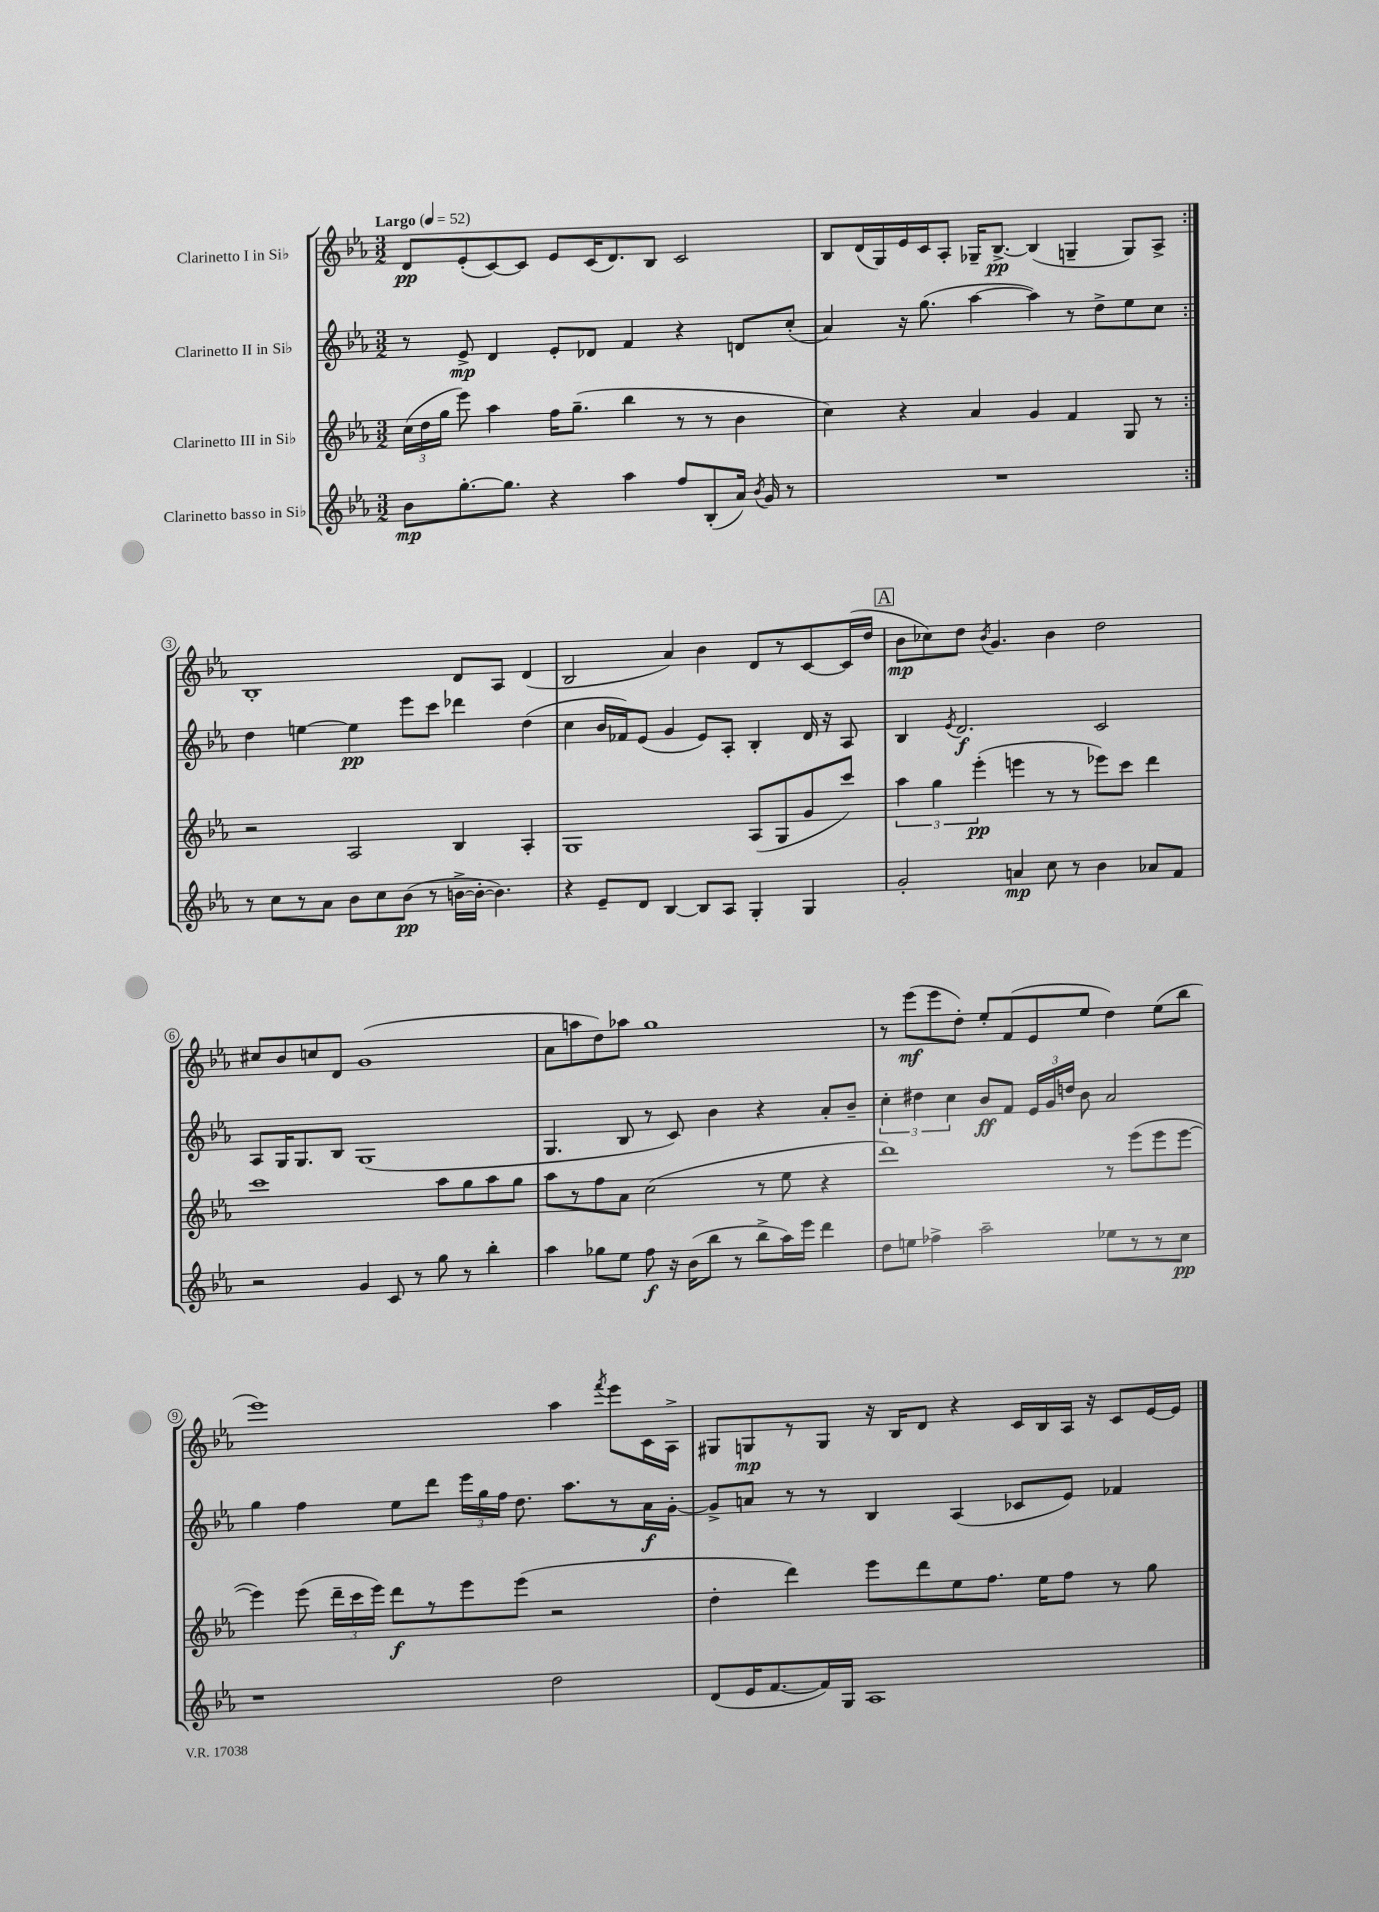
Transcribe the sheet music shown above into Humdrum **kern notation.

**kern	**dynam	**kern	**dynam	**kern	**dynam	**kern	**dynam
*part4	*part4	*part3	*part3	*part2	*part2	*part1	*part1
*staff4	*staff4	*staff3	*staff3	*staff2	*staff2	*staff1	*staff1
*I"Clarinetto basso in Si♭	*	*I"Clarinetto III in Si♭	*	*I"Clarinetto II in Si♭	*	*I"Clarinetto I in Si♭	*
*clefG2	*	*clefG2	*	*clefG2	*	*clefG2	*
*k[b-e-a-]	*	*k[b-e-a-]	*	*k[b-e-a-]	*	*k[b-e-a-]	*
*M3/2	*	*M3/2	*	*M3/2	*	*M3/2	*
*MM52	*	*MM52	*	*MM52	*	*MM52	*
=1	=1	=1	=1	=1	=1	=1	=1
!	!	!	!	!	!	!LO:TX:a:B:t=Largo	!
8b-\L	mp	(24cc\LL	.	8r	.	8d/L	pp
.	.	24dd\	.	.	.	.	.
.	.	24gg\JJ	.	.	.	.	.
[8.gg'\	.	8eee-\)	.	8e-^/	mp	(8e-'/	.
.	.	4aa-\	.	4d/	.	[8c/)	.
8.gg\J]	.	.	.	.	.	.	.
.	.	.	.	.	.	8c/J]	.
4r	.	16ff\KL	.	8e-'/L	.	8e-/L	.
.	.	(8.gg~\J	.	.	.	.	.
.	.	.	.	8d-X/J	.	(16c/K	.
.	.	.	.	.	.	8.d/)	.
4aa-\	.	4bb-\	.	4f/	.	.	.
.	.	.	.	.	.	8B-/J	.
8ff/L	.	8r	.	4r	.	2c/	.
(8B-'/	.	8r	.	.	.	.	.
16a-/Jk)	.	4b-\	.	8dn/L	.	.	.
8qb-/	.	.	.	.	.	.	.
16g/	.	.	.	.	.	.	.
8r	.	.	.	(8cc'/J	.	.	.
=2	=2	=2	=2	=2	=2	=2	=2
1.r	.	4cc\)	.	4a-/)	.	8B-/L	.
.	.	.	.	.	.	(16d/L	.
.	.	.	.	.	.	16G/)	.
.	.	4r	.	16r	.	16e-/	.
.	.	.	.	(8.gg\	.	16c/J	.
.	.	.	.	.	.	8A-'/J	.
.	.	4a-/	.	[4aa-\	.	16G-X~/KL	.
.	.	.	.	.	.	[8.B-^/J	pp
.	.	4g/	.	4aa-\])	.	(4B-/]	.
.	.	4f/	.	8r	.	4Gn~/	.
.	.	.	.	8dd^\L	.	.	.
.	.	8G/	.	8ee-\	.	8G/L)	.
.	.	8r	.	8cc\J	.	8A-^/J	.
!!LO:LB:g=z
=3:|!	=3:|!	=3:|!	=3:|!	=3:|!	=3:|!	=3:|!	=3:|!
8r	.	2r	.	4dd\	.	1B-'	.
8cc\L	.	.	.	.	.	.	.
8r	.	.	.	[4een\	.	.	.
8a-\J	.	.	.	.	.	.	.
8b-\L	.	2A-/	.	4ee\]	pp	.	.
8cc\	.	.	.	.	.	.	.
(8b-\J	pp	.	.	8eee-\L	.	.	.
8r	.	.	.	8ccc\J	.	.	.
[16bn^\LL	.	4B-/	.	4ddd-X\	.	8d/L	.
16b'\JJ_	.	.	.	.	.	.	.
4.b\])	.	.	.	.	.	8A-/J	.
.	.	4A-'/	.	(4dd\	.	(4d/	.
=4	=4	=4	=4	=4	=4	=4	=4
4r	.	1G	.	4cc\	.	2B-/	.
8e-~/L	.	.	.	16b-/LL	.	.	.
.	.	.	.	16f-X/J)	.	.	.
8d/J	.	.	.	(8e-/J	.	.	.
[4B-/	.	.	.	4g/	.	4a-/)	.
8B-/L]	.	.	.	8e-/L)	.	4b-\	.
8A-/J	.	.	.	8A-'/J	.	.	.
4G'/	.	(8A-/L	.	4B-'/	.	8d/L	.
.	.	8G/	.	.	.	8r	.
4G/	.	8g/	.	16d/	.	[8c/	.
.	.	.	.	16r	.	.	.
.	.	8ccc/J)	.	8A-/	.	(16c/L]	.
.	.	.	.	.	.	16dd/JJ	.
!!LO:REH:place=s1:t=A
=5	=5	=5	=5	=5	=5	=5	=5
2g'/	.	6aa-\	.	4B-/	.	8b-\L	mp
.	.	.	.	.	.	8cc-X\)	.
.	.	6gg\	.	.	.	.	.
.	.	.	.	8qe-/	.	.	.
.	.	.	.	2.d/	f	8dd\J	.
.	.	(6eee-'\	pp	.	.	.	.
.	.	.	.	.	.	8qb-/	.
.	.	.	.	.	.	4.g/	.
4an/	mp	4eeen\	.	.	.	.	.
8cc\	.	8r	.	.	.	4b-\	.
8r	.	8r	.	.	.	.	.
4b-\	.	8eee-X\L)	.	2c/	.	2dd\	.
.	.	8ccc\J	.	.	.	.	.
8a-X/L	.	4ddd\	.	.	.	.	.
8f/J	.	.	.	.	.	.	.
!!LO:LB:g=z
=6	=6	=6	=6	=6	=6	=6	=6
2r	.	1ccc	.	8A-/L	.	8cc#X/L	.
.	.	.	.	16G/K	.	8b-/	.
.	.	.	.	8.G/	.	.	.
.	.	.	.	.	.	8ccn/	.
.	.	.	.	8B-/J	.	8d/J	.
4g/	.	.	.	(1G	.	(1g	.
8c/	.	.	.	.	.	.	.
8r	.	.	.	.	.	.	.
8gg\	.	8aa-\L	.	.	.	.	.
8r	.	8gg\	.	.	.	.	.
4bb-'\	.	8aa-\	.	.	.	.	.
.	.	8gg\J	.	.	.	.	.
=7	=7	=7	=7	=7	=7	=7	=7
4aa-\	.	8aa-\L	.	4.G/	.	8a-\L	.
.	.	8r	.	.	.	8aan\	.
8gg-X\L	.	8ff\	.	.	.	8dd\)	.
8ee-\J	.	8a-\J	.	8B-/	.	8aa-X\J	.
8ff\	f	(2cc\	.	8r	.	1gg	.
16r	.	.	.	8c/)	.	.	.
(16b-\KL	.	.	.	.	.	.	.
8bb-\J	.	.	.	4b-\	.	.	.
8r	.	.	.	.	.	.	.
8bb-^\L	.	8r	.	4r	.	.	.
16aa-\L)	.	8ee-\	.	.	.	.	.
16eee-\JJ	.	.	.	.	.	.	.
4ddd\	.	4r	.	8a-'/L	.	.	.
.	.	.	.	8b-~/J	.	.	.
=8	=8	=8	=8	=8	=8	=8	=8
8dd\L	.	1ddd)	.	6cc'\	.	8r	.
8een\J	.	.	.	.	.	(8eee-\L	mf
.	.	.	.	6dd#X\	.	.	.
4ff-X^\	.	.	.	.	.	8eee-\	.
.	.	.	.	6cc\	.	.	.
.	.	.	.	.	.	8dd'\J)	.
2aa-~\	.	.	.	8b-/L	ff	8ee-'/L	.
.	.	.	.	8f/J	.	(8f/	.
.	.	.	.	24e-/LL	.	8e-/	.
.	.	.	.	24g/	.	.	.
.	.	.	.	24ddn/JJ	.	.	.
.	.	.	.	8b-\	.	8ee-/J	.
8ee-X\L	.	8r	.	2a-/	.	4dd\)	.
8r	.	(8eee-\L	.	.	.	.	.
8r	.	8eee-\	.	.	.	(8ee-\L	.
8cc\J	pp	[8eee-\J	.	.	.	8bb-\J	.
!!LO:LB:g=z
=9	=9	=9	=9	=9	=9	=9	=9
1r	.	4eee-\])	.	4gg\	.	1eee-)	.
.	.	(8eee-\	.	4ff\	.	.	.
.	.	24ddd~\LL	.	.	.	.	.
.	.	24ccc\	.	.	.	.	.
.	.	24eee-\JJ)	.	.	.	.	.
.	.	8ddd\L	f	8ee-\L	.	.	.
.	.	8r	.	8ddd\J	.	.	.
.	.	8eee-\	.	24eee-\LL	.	.	.
.	.	.	.	24gg\	.	.	.
.	.	.	.	24ff\JJ	.	.	.
.	.	(8eee-\J	.	8.dd\	.	.	.
2dd\	.	2r	.	.	.	4aa-\	.
.	.	.	.	8.aa-\L	.	.	.
.	.	.	.	.	.	8qfff/	.
.	.	.	.	8r	.	8eee-\L	.
.	.	.	.	16a-\L	f	16c\L	.
.	.	.	.	[16g'\JJ	.	16A-^\JJ	.
=10	=10	=10	=10	=10	=10	=10	=10
(8d/L	.	4dd'\	.	8g^/L]	.	8G#X/L	.
16e-/K	.	.	.	8an/J	.	8Gn/	mp
[8.f/	.	.	.	.	.	.	.
.	.	4ddd\)	.	8r	.	8r	.
16f/L])	.	.	.	8r	.	8G/J	.
16G/JJ	.	.	.	.	.	.	.
1A-	.	8eee-\L	.	4B-/	.	16r	.
.	.	.	.	.	.	16B-/KL	.
.	.	8ddd\	.	.	.	8d/J	.
.	.	8ee-\	.	(4A-/	.	4r	.
.	.	8.ff\J	.	.	.	.	.
.	.	.	.	8c-X/L	.	16c/LL	.
.	.	16ee-\KL	.	.	.	16B-/	.
.	.	8ff\J	.	8e-/J)	.	16A-/JJ	.
.	.	.	.	.	.	16r	.
.	.	8r	.	4f-X/	.	8c/L	.
.	.	8gg\	.	.	.	[16e-/L	.
.	.	.	.	.	.	16e-/JJ]	.
==	==	==	==	==	==	==	==
*-	*-	*-	*-	*-	*-	*-	*-
